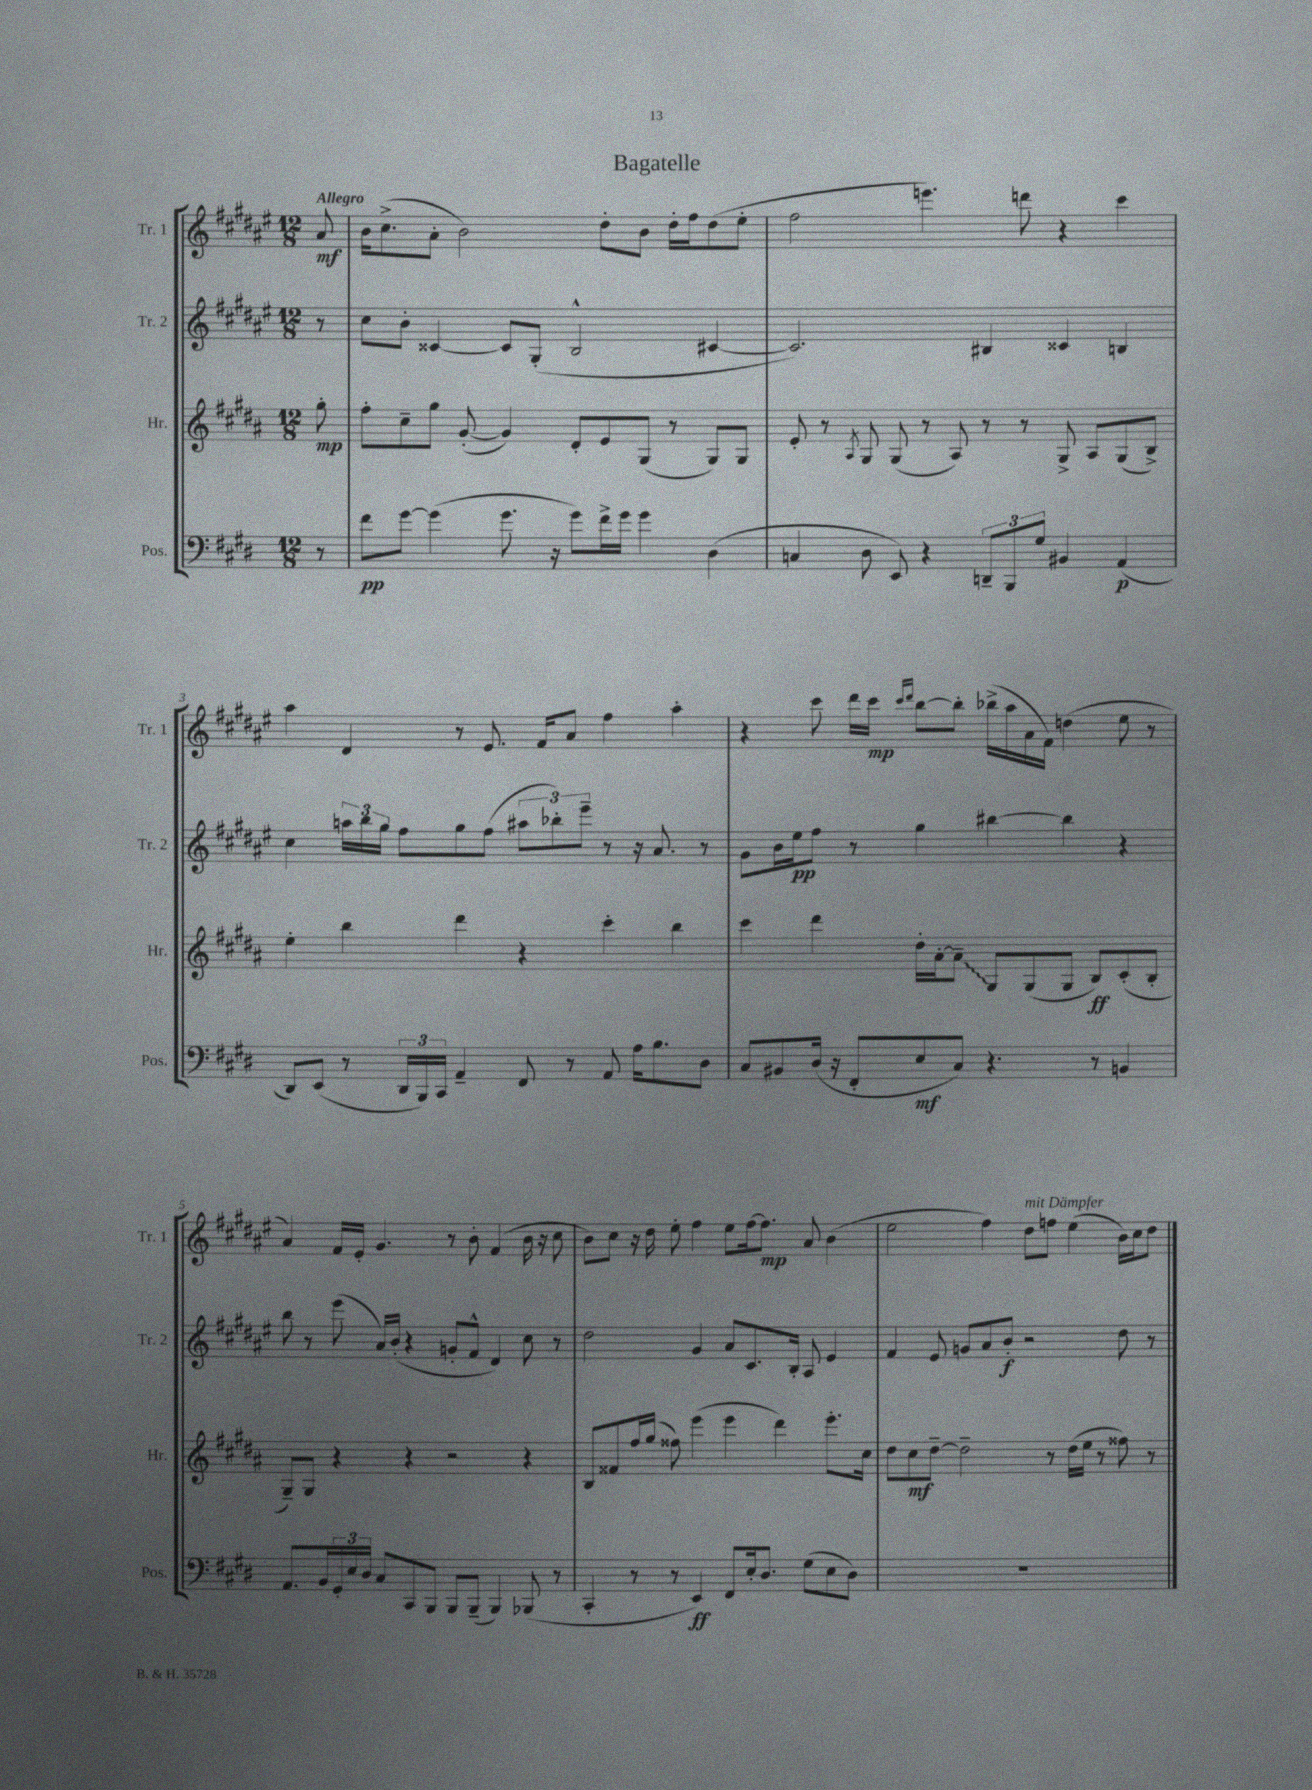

**kern	**kern	**kern	**kern
*staff4	*staff3	*staff2	*staff1
*clefF4	*clefG2	*clefG2	*clefG2
*k[f#c#g#d#]	*k[f#c#g#d#a#]	*k[f#c#g#d#a#e#]	*k[f#c#g#d#a#e#]
*M12/8	*M12/8	*M12/8	*M12/8
8r	8gg#'	8r	8a#
=	=	=	=
8f#	8ff#'	8cc#	16b
.	.	.	(8.cc#^
[8g#	8cc#~	8b'	.
(4g#]	8gg#	[4c##	8a#'
.	([8g#'	.	2b)
8.g#	4g#])	8c##]	.
.	.	(8G#'	.
16r	.	.	.
8g#)	8d#'	2B^^	.
16f#^	8e	.	8dd#'
16g#	.	.	.
4g#	(8G#	.	8b
.	8r	.	16dd#'
.	.	.	16ff#
(4D#	8G#)	[4c#	(8dd#
.	8G#	.	8ee#'
=	=	=	=
4C	8e'	2.c#])	2ff#
.	8r	.	.
.	8qA#	.	.
8D#	8G#	.	.
8EE)	(8G#	.	.
4r	8r	.	4.eee)
.	8A#)	.	.
12DD~	8r	4B#	.
12BBB	.	.	.
.	8r	.	8ddd
12G#	.	.	.
4BB#	8G#^	4c##	4r
.	8A#	.	.
(4AA	(8G#	4B	4ccc#
.	8B^)	.	.
=	=	=	=
8DD#)	4ee'	4cc#	4aa#
(8EE	.	.	.
8r	4bb	24aa	4d#
.	.	24bb	.
.	.	24gg#	.
24DD#	.	8ff#	.
24BBB)	.	.	.
24CC#	.	.	.
4AA~	4ddd#	8gg#	8r
.	.	(8ff#	8.e#
8FF#	4r	12aa#	.
.	.	.	16f#
.	.	12bb-')	.
8r	.	.	8a#
.	.	12eee#~	.
8AA	4ccc#'	8r	4ff#
16A	.	16r	.
8.B	.	8.a#	.
.	4bb	.	4aa#'
8D#	.	8r	.
=	=	=	=
8C#	4ccc#	8g#	4r
8BB#	.	16b	.
.	.	16ee#	.
(16D#	4ddd#	8ff#	8ccc#
16r	.	.	.
8FF#'	.	8r	16ddd#
.	.	.	16ccc#
.	.	.	16qqccc#
.	.	.	16qqddd#
8E	16dd#'	4gg#	[8bb
.	[16a#'	.	.
8C#)	8a#~]	.	8bb']
4.r	8G#	[4bb#	(16bb-^
.	.	.	16aa#
.	(8G#	.	16a#
.	.	.	16f#)
.	8G#	4bb#]	(4dd
8r	8B)	.	.
4BB	(8c#'	4r	8ee#
.	8B'	.	8r
=	=	=	=
8.AA	8G#~)	8bb	4a#)
.	8G#	8r	.
16BB	.	.	.
24GG#'	4r	(8eee#	16f#
24E	.	.	.
.	.	.	16e#'
24D#	.	.	.
8C#	.	16a#)	4.g#
.	.	(16b'	.
8CC#	4r	4r	.
8BBB	.	.	.
8BBB	2r	8g'	8r
(8BBB~	.	8f#^^	8b'
4BBB)	.	4d#)	(4f#
(8BBB-	4r	8cc#	16b
.	.	.	16r
8r	.	8r	8cc#
=	=	=	=
4CC#'	8B	2dd#	8b)
.	8f##	.	8cc#
8r	16ff#	.	16r
.	(16gg#	.	16dd#
8r	8ff##)	.	8ee#'
4EE)	(4eee	4g#	4ff#
8FF#	4eee	8a#	8ee#
16E'	.	8.c#	[16ff#
8.D#	.	.	8.ff#]
.	4ddd#)	.	.
.	.	16B'	.
(8G#	.	8A#	8a#
8E	8.eee'	4e#	(4b
8D#)	.	.	.
.	16cc#	.	.
=	=	=	=
1.r	8dd#	4f#	2ee#
.	8cc#	.	.
.	[8dd#~	8e#	.
.	2dd#~]	8g	.
.	.	8a#	4ff#)
.	.	8b'	.
.	.	2r	8dd#
.	8r	.	8ff
.	(16dd#	.	(4ee#
.	16ee	.	.
.	8r	.	.
.	8ff##)	8dd#	16b)
.	.	.	16cc#
.	8r	8r	8dd#
==	==	==	==
*-	*-	*-	*-
